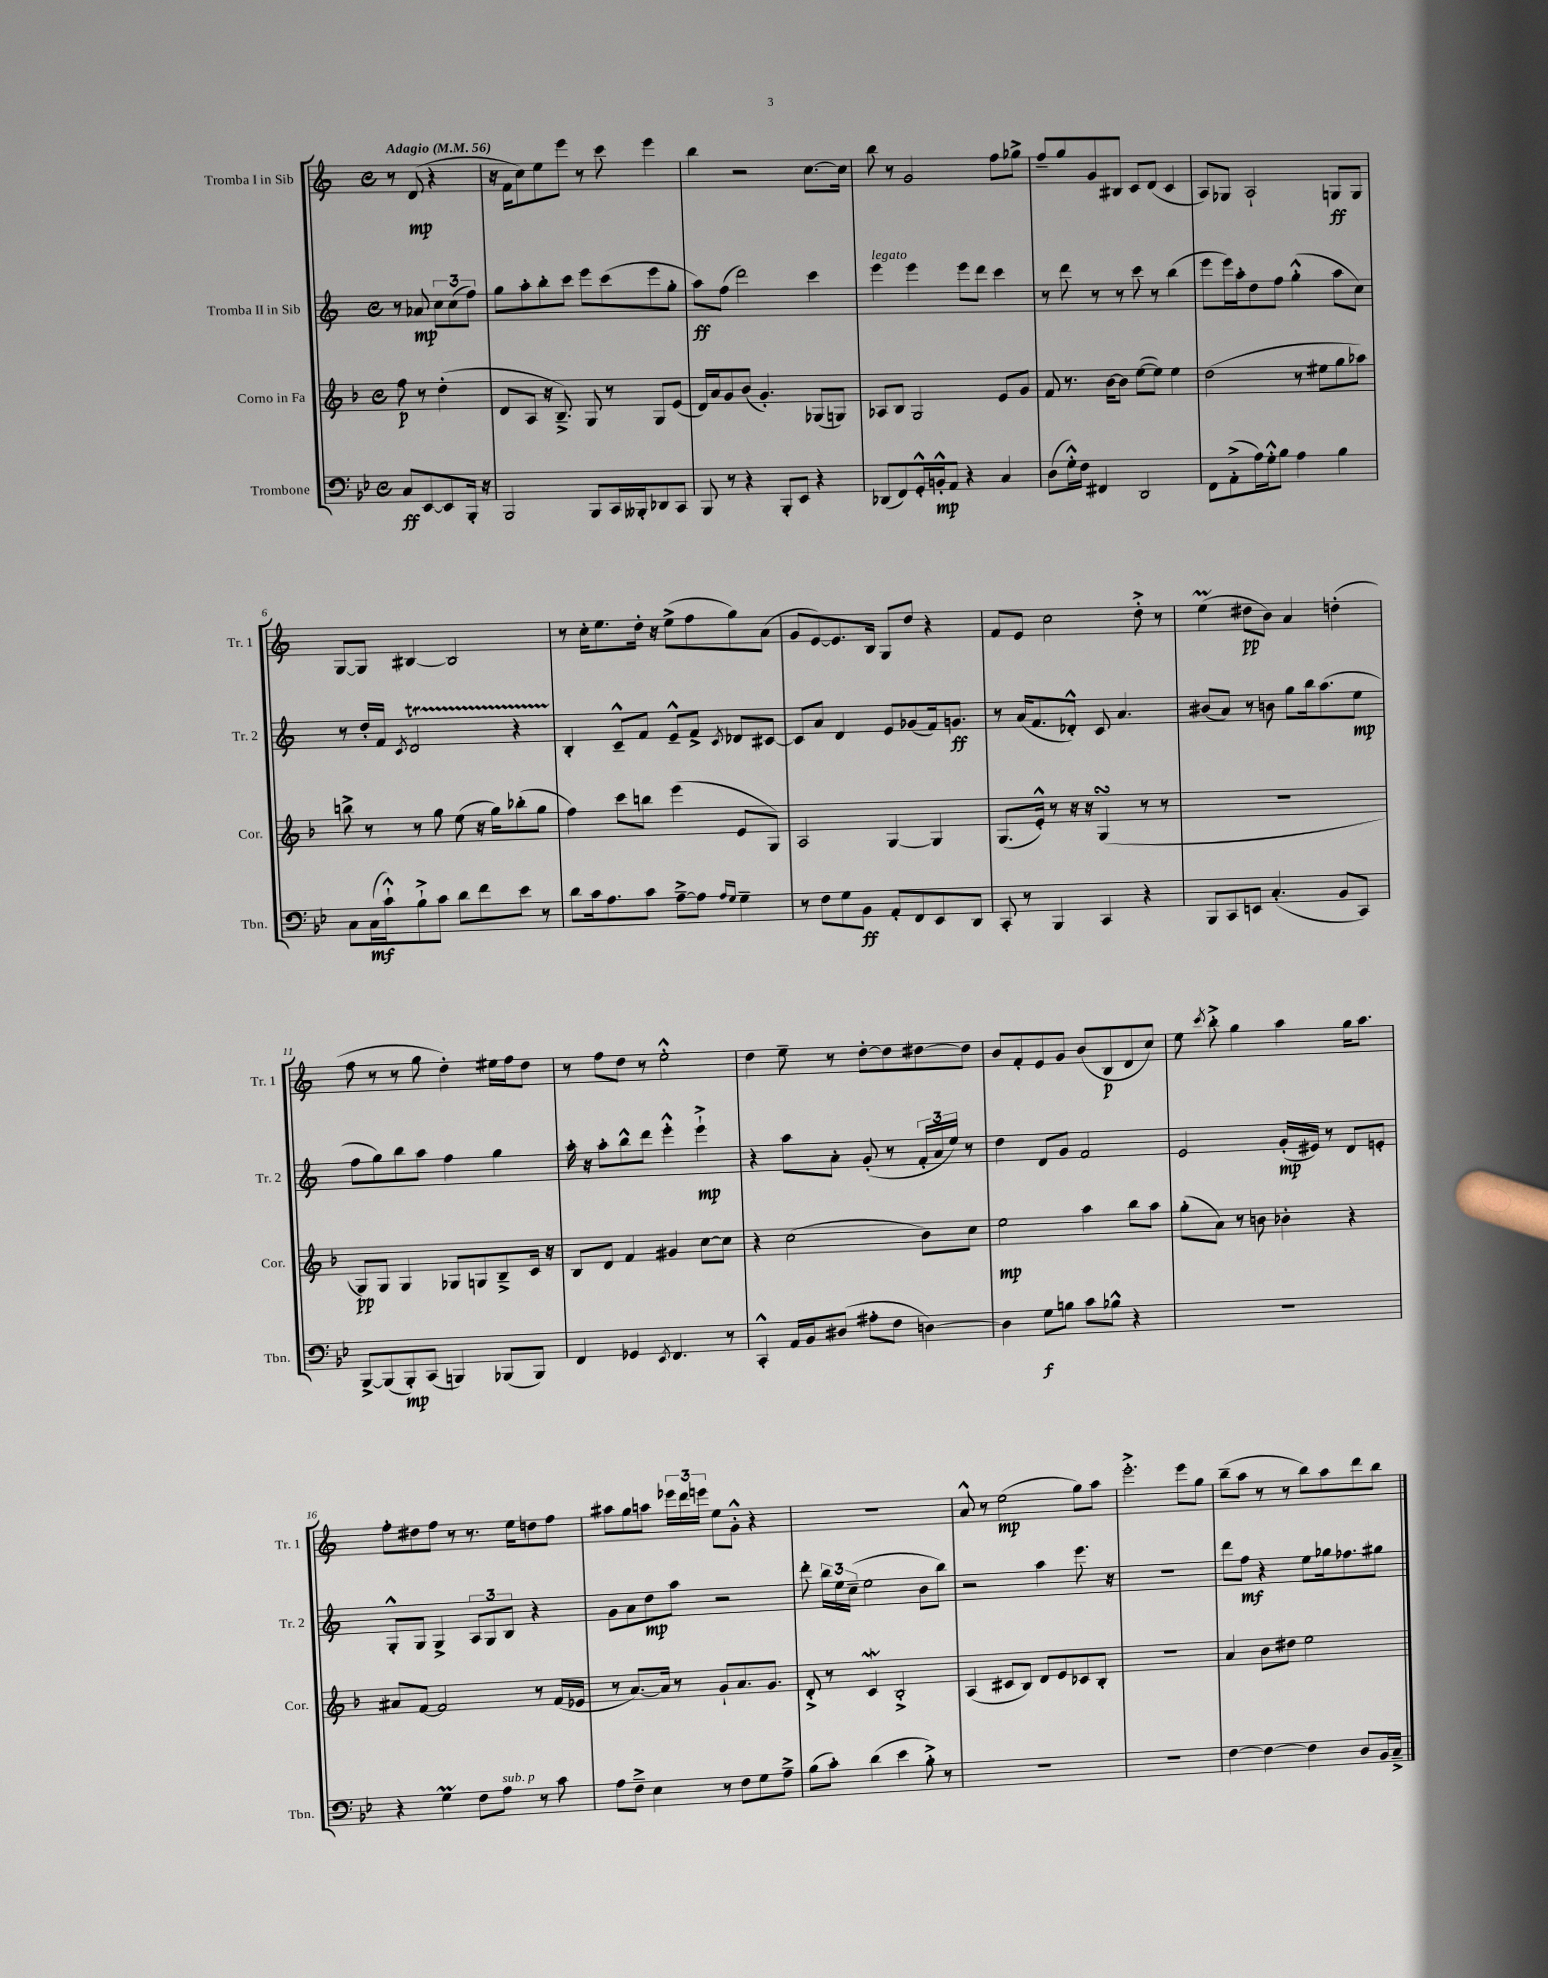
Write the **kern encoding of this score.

**kern	**kern	**kern	**kern
*staff4	*staff3	*staff2	*staff1
*clefF4	*clefG2	*clefG2	*clefG2
*k[b-e-]	*k[b-]	*k[]	*k[]
*M4/4	*M4/4	*M4/4	*M4/4
*met(c)	*met(c)	*met(c)	*met(c)
*MM56	*MM56	*MM56	*MM56
8C/L	8ff\	8r	8r
[8EE-/	8r	8a-/	(8d/
8EE-/]	(4dd'\	12cc\L	4r
.	.	(12cc\	.
16BBB-'/Jk	.	.	.
.	.	12ff\J)	.
16r	.	.	.
=	=	=	=
2BBB-/	8d/L	8gg\L	16r
.	.	.	16f\LK
.	8A/J	8aa'\	8cc\)
.	16r	8bb'\	8ee\
.	8.B-~^/)	.	.
.	.	8ccc\J	8eee\J
8BBB-/L	8G/	8eee\L	8r
16CC/L	8r	(8ccc\	8ccc\
16BBB--'/J	.	.	.
8DD-/	8G/L	8eee\	4eee\
8CC/J	(8e/J	8gg'\J	.
=	=	=	=
8BBB-/	16d/LL)	8aa\L)	4bb\
.	16a/J	.	.
8r	8g/	(8ff\J	.
4r	(8b-/J	2ddd\)	2r
.	4.g'/)	.	.
8BBB-'/L	.	.	.
8EE-/J	.	.	.
4r	(8G-/L	4ccc\	[8.cc\L
.	8G/J)	.	.
.	.	.	16cc\]Jk
=	=	=	=
(8DD-/L	8A-/L	4eee\	8bb\
8FF/)	8B-/J	.	8r
16GG'^^/L	2G/	4eee\	2g/
16BB'^^/J	.	.	.
8AA/J	.	.	.
4r	.	8eee\L	.
.	.	8ddd\J	.
4C/	8e/L	4ccc\	8ff\L
.	8g/J	.	8gg-^\J
=	=	=	=
(8D\L	8f/	8r	8ff~/L
16G'^^\L)	8.r	8ddd\	8gg/
16F\JJ	.	.	.
4FF#/	.	8r	8g/
.	[16b-\LK	.	.
.	8b-\]J	8r	8B#/J
2DD/	([8ee\L	8ccc\	8c/L
.	8ee\]J)	8r	(8d/J
.	4ee\	(4bb\	4c/
=	=	=	=
8FF\L	(2dd\	8eee\L	8A/L)
(8AA'^\	.	16eee\L)	8G-/J
.	.	16aa'\J	.
16A\L)	.	8dd\	2A`/
16G'^^\J	.	.	.
8B-\J	.	8ff\J	.
4A\	8r	(4gg'^^\	.
.	8ee#\L	.	.
4B-\	8gg\	8aa\L	8G/L
.	8aa-\J)	8cc\J)	8G/J
=	=	=	=
8C\L	8bb^\	8r	[8G/L
(16C\L	8r	16dd'/LL	8G/]J
16c`^^\J)	.	16f/JJ	.
.	.	8qc/	.
8B-`^\	8r	2d/	[4B#/
8c\J	8gg\	.	.
8d\L	(8ee\	.	2B#/]
8f\	16r	.	.
.	16gg\LK)	.	.
8e-\J	(8bb-'\	4r	.
8r	8gg\J	.	.
=	=	=	=
8d\L	4ff\)	4B'/	8r
16c\k	.	.	16cc'\LK
8.A\	.	.	8.ee\
.	8ccc\L	8c~^^/L	.
8c\J	8bb\J	8f/J	16dd'\Jk
.	.	.	16r
[8A~^\L	(4eee\	8e~^^/L	(8ee^\L
8A\]J	.	8f^/J	8ff\
16qqA/LL	.	.	.
16qqG/JJ	.	8qc/	.
4G~\	8e/L	8d-/L	8gg\)
.	8G/J)	[8c#/J	(8a\J
=	=	=	=
8r	2A/	8c#/]L	8g/L
8F\L	.	8a/J	[8e/)
8G\	.	4d/	8.e/]
8BB-\J	.	.	.
.	.	.	16B/Jk
8AA'/L	[4G/	8e/L	8G/L
8FF/	.	(8g-/	8dd/J
8EE-/	4G/]	16f/k)	4r
.	.	8.g/J	.
8DD/J	.	.	.
=	=	=	=
8CC'/	(8.G/L	8r	8f/L
8r	.	(16a/LK	8e/J
.	16e'^^/Jk)	8.f/	.
4BBB-/	8r	.	2cc\
.	16r	8d-'^^/J)	.
.	16r	.	.
4CC/	(4G/	8c/	.
.	.	4.a/	.
4r	8r	.	8dd'^\
.	8r	.	8r
=	=	=	=
8BBB-/L	1r	(8b#/L	(4ee\
8CC/	.	8a/J)	.
8EE/J	.	8r	8dd#\L
(4.C'/	.	8b\	8b\J)
.	.	8gg\L	4a/
.	.	16bb\k	.
.	.	(8.aa\	.
8BB-/L	.	.	(4dd'\
8CC/J)	.	8ee\J	.
=	=	=	=
[8BBB-^/L	8G/L)	8ff\L	8ff\
(8BBB-/]	8G/J	8gg\)	8r
8BBB-'/)	4G/	8bb\	8r
(8CC/J	.	8aa\J	8gg\
4BBB/)	8G-/L	4ff\	4dd'\)
.	8G/	.	.
(8BBB-/L	8B-~^/	4gg\	16ee#\LL
.	.	.	16ff\J
8BBB-/J)	16c/Jk	.	8dd\J
.	16r	.	.
=	=	=	=
4FF/	8B-/L	16aa'\	8r
.	.	16r	.
.	8d/J	8aa'\L	8ff\L
4GG-/	4f/	8bb^^\	8dd\J
.	.	8ddd\J	8r
8qEE-/	.	.	.
4.FF/	4g#/	4eee'^^\	2ee'^^\
.	[8cc\L	4eee`^\	.
8r	8cc\]J	.	.
=	=	=	=
4CC'^^/	4r	4r	4dd\
16AA/LL	(2cc\	8aa\L	8ee~\
16BB-/J	.	.	.
(8D#/J	.	8a'\J	8r
8A#'\L	.	(8g'/	[8dd'\L
8F\J	.	8r	8dd\]
[4D\)	8b-\L)	24f'/LL	[8dd#\
.	.	24a/	.
.	.	24ee/JJ)	.
.	8cc\J	8r	8dd#\]J
=	=	=	=
4D\]	2ee\	4dd\	8b/L
.	.	.	8f'/
8G\L	.	8d/L	8e/
8B\J	.	8g/J	8g/J
8c\L	4aa\	2f/	(8b/L
8B-^^\J	.	.	8B/
4r	8bb-\L	.	8d/
.	8aa\J	.	8cc/J)
=	=	=	=
1r	(8gg'\L	2e/	8ee\
.	.	.	8qccc/
.	8a\J)	.	8bb'^\
.	8r	.	4gg\
.	8b\	.	.
.	4b-'\	(16g'/LL	4aa\
.	.	16e#/JJ)	.
.	.	8r	.
.	4r	8d/L	16gg\LK
.	.	.	8.aa\J
.	.	8e'/J	.
=	=	=	=
4r	8a#/L	8G'^^/L	8ff'\L
.	[8f/J	8G/J	8dd#\
4G\	2f/]	4G^/	8ff\J
.	.	.	8r
8F\L	.	12A/L	8.r
.	.	12G/	.
8A\J	.	.	.
.	.	12B/J	.
.	.	.	16ee\LK
8r	8r	4r	8dd\
8c\	(16f/LL	.	8ff\J
.	16e-/JJ	.	.
=	=	=	=
8A\L	8r	8g\L	8aa#\L
8F~^\J	[8.a/L)	8a\	8gg\
4E-\	.	8dd\	8aa\J
.	16a/]Jk	.	.
.	8r	8aa\J	24eee-\LL
.	.	.	24ddd\
.	.	.	24eee\JJ
8r	8g`/L	2r	8ee\L
8F\L	8.a/	.	8g'^^\J
8G\	.	.	4r
.	8.g/J	.	.
8A~^\J	.	.	.
=	=	=	=
(8B-\L	8d'^/	8ddd'\	1r
8c'\J)	8r	24bb\LL	.
.	.	24ee\	.
.	.	(24cc~\JJ	.
(4d\	4c/	2ee\	.
4e-\	2B-'^/	.	.
8B-'^\)	.	8b\L	.
8r	.	8bb\J)	.
=	=	=	=
1r	(4A/	2r	8a^^/
.	.	.	8r
.	8c#/L	.	(2ee\
.	8B-/J)	.	.
.	8d/L	4aa\	.
.	8e/	.	.
.	8c-/	8.eee\	8gg\L)
.	8B-'/J	.	8aa\J
.	.	16r	.
=	=	=	=
1r	1r	1r	2.eee'^\
.	.	.	8eee\L
.	.	.	8gg\J
=	=	=	=
[4F\	4a/	8ddd\L	(8bb~\L
.	.	8ff\J	8aa\J
4F\_	8b-\L	4r	8r
.	8dd#\J	.	8r
4F\]	2ee\	8ee\L	8bb\L)
.	.	16gg-\k	8aa\
.	.	8.ff-\	.
8D/L	.	.	8ddd\
16BB-/L	.	8gg#\J	8bb\J
16C~^/JJ	.	.	.
==	==	==	==
*-	*-	*-	*-
